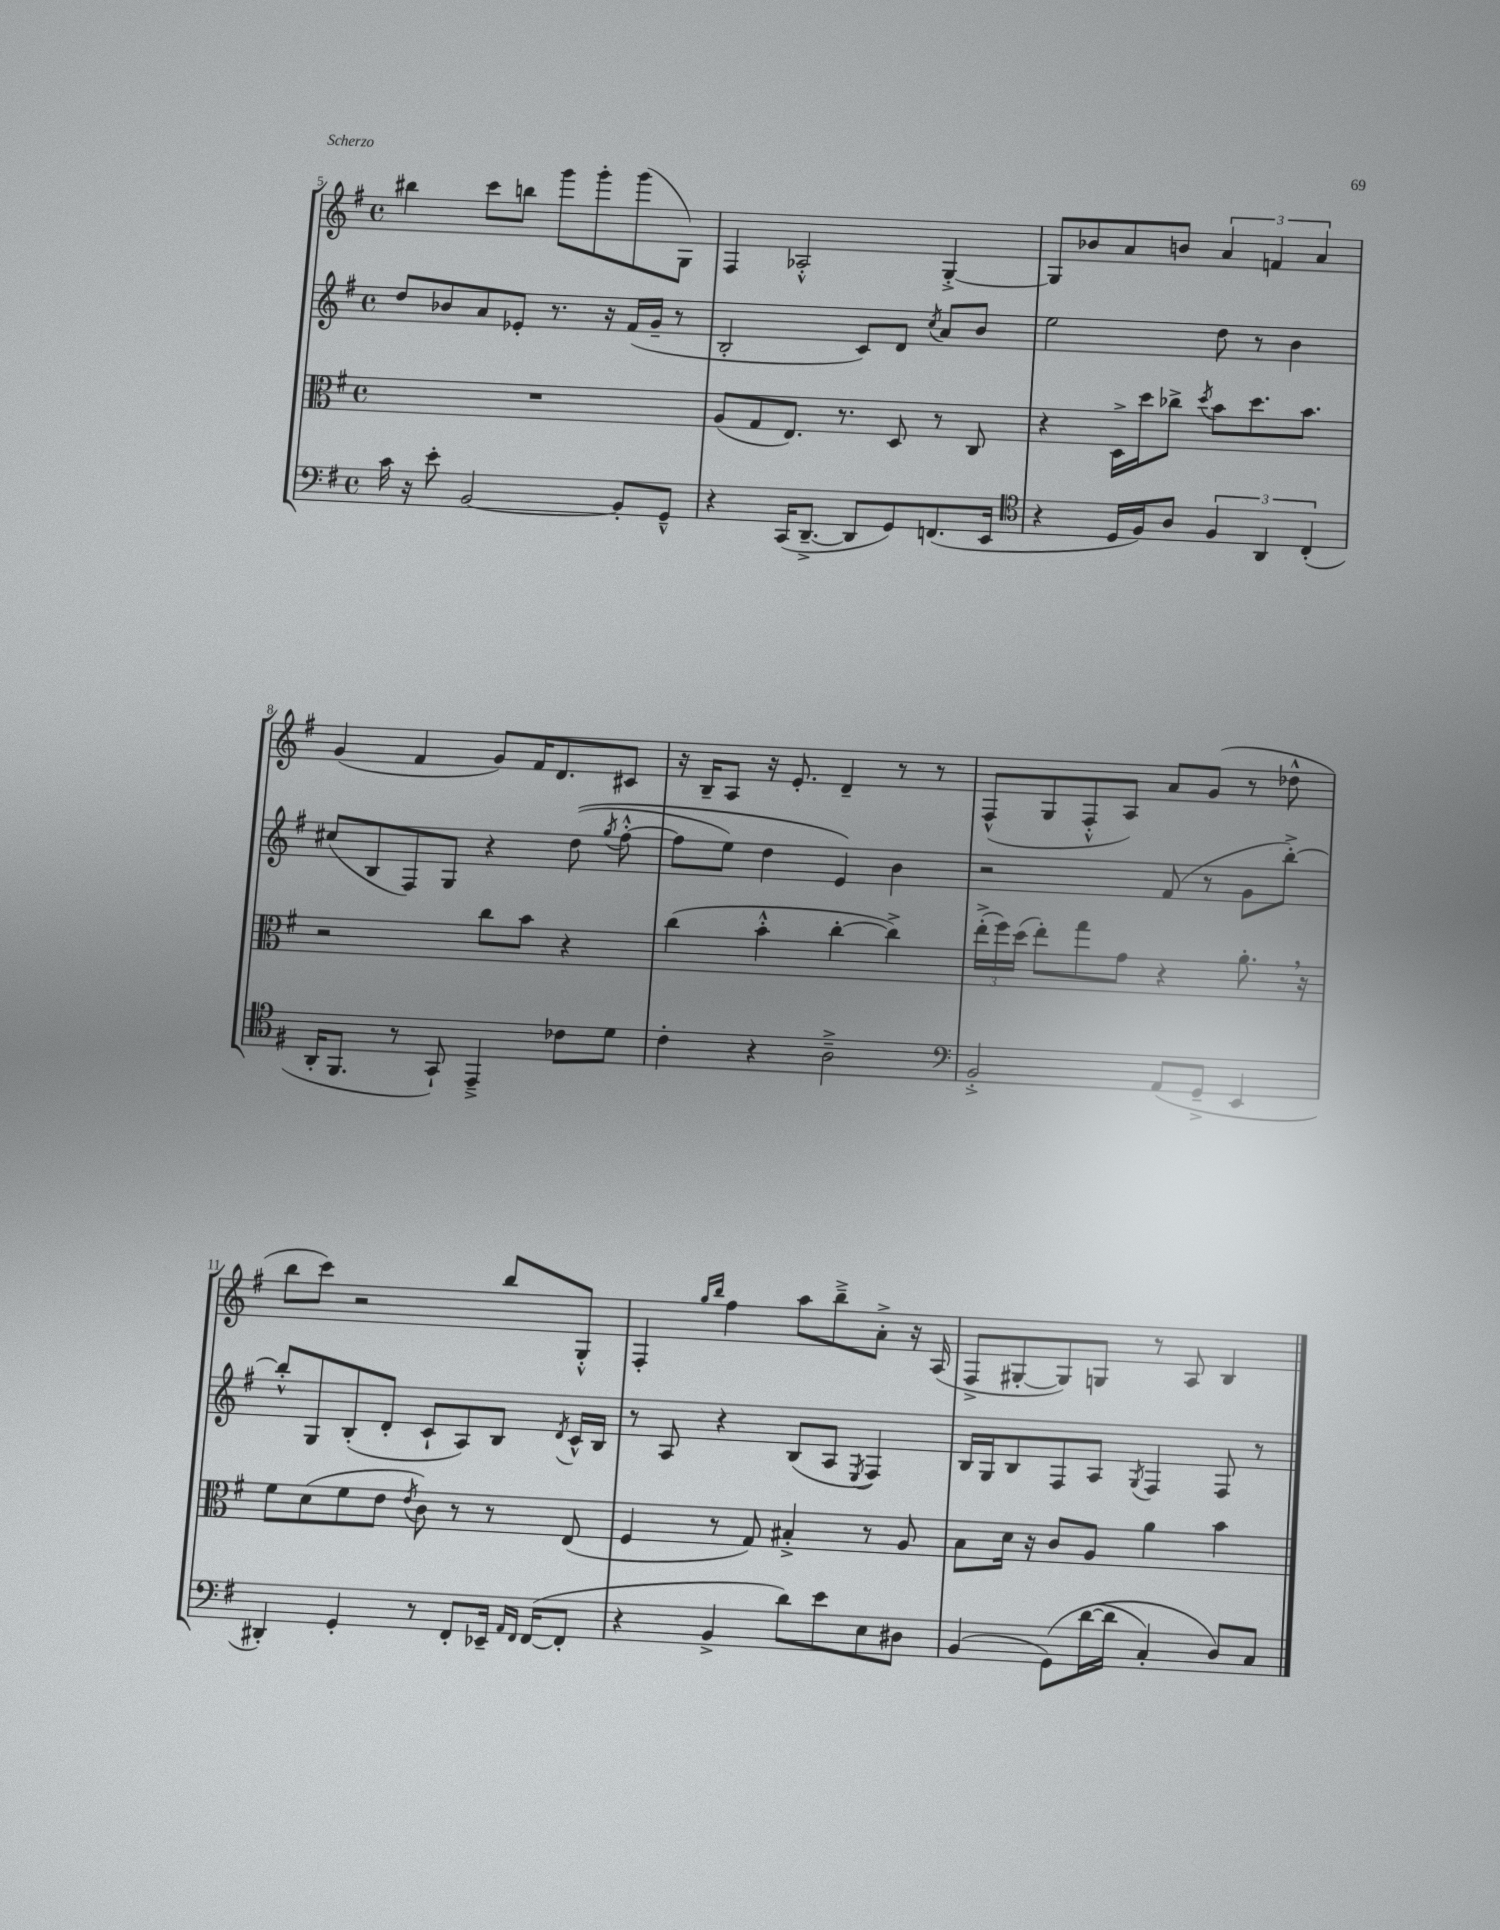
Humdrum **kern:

**kern	**kern	**kern	**kern
*staff4	*staff3	*staff2	*staff1
*clefF4	*clefC3	*clefG2	*clefG2
*k[f#]	*k[f#]	*k[f#]	*k[f#]
*M4/4	*M4/4	*M4/4	*M4/4
*met(c)	*met(c)	*met(c)	*met(c)
16c\	1r	8dd/L	4bb#\
16r	.	.	.
8e'\	.	8b-/	.
[2BB/	.	8a/	8ccc\L
.	.	8e-'/J	8bb\J
.	.	8.r	8ggg\L
.	.	.	8ggg'\
.	.	16r	.
8BB'/]L	.	(16f#/LL	(8ggg\
.	.	16g~/JJ	.
8GG~^^/J	.	8r	8G\J)
=	=	=	=
4r	(8A/L	2B'/	4F#/
.	8G/	.	.
(16CC/LK	8.E/J)	.	2A-'^^/
[8.DD~^/J	.	.	.
.	8.r	.	.
8DD/]L	.	8c/L)	.
8GG/)	8D/	8d/J	.
.	.	8qcc/	.
(8.FF/	8r	8a/L	[4G'^/
.	8C/	8b/J	.
16EE/Jk	.	.	.
=	=	=	=
*clefC4	*	*	*
4r	4r	2ee\	8G/]L
.	.	.	8b-/
16D/LL	16D^\LL	.	8a/
16F#/J)	16dd\J	.	.
8A/J	8cc-^\J	.	8b/J
.	8qdd/	.	.
6F#/	8b\L	8dd\	6a/
.	8.dd\	8r	.
6AA/	.	.	6f/
.	.	4b\	.
.	8.b\J	.	.
(6C'/	.	.	6a/
=	=	=	=
16AA'/LK	2r	(8cc#/L	(4g/
8.FF#/J	.	.	.
.	.	8B/	.
8r	.	8F#/)	4f#/
8GG`/)	.	8G/J	.
4EE~^/	8cc\L	4r	8g/L)
.	8b\J	.	16f#/K
.	.	.	8.d/
8c-\L	4r	&((8dd\	.
.	.	8qgg/	.
8d\J	.	[8ff#'^^\	8c#/J
=	=	=	=
4c'\	(4cc\	8ff#\]L	16r
.	.	.	16B~/LK
.	.	8ee\J)	8A/J
4r	4b'^^\	4dd\	16r
.	.	.	8.e'/
2A~^\	[4cc'\	4e/&)	4d~/
.	4cc^\])	4b\	8r
.	.	.	8r
=	=	=	=
*clefF4	*	*	*
2BB'^/	(24ee'^\LL	2r	(8F#^^/L
.	24ff#\)	.	.
.	(24dd\JJ	.	.
.	8ee'\L)	.	8G/
.	8gg\	.	8F#'^^/
.	8g\J	.	8A/J)
(8AA/L	4r	(8f#/	8a/L
8GG~^/J	.	8r	(8g/J
4EE/	8.a'\	8g\L	8r
.	.	[8bb'^\J)	8dd-^^\
.	16r	.	.
=	=	=	=
4DD#'/)	8f#\L	8bb'^^/]L	8bb\L
.	(8d\	8G/	8ccc\J)
4GG'/	8f#\	(8B'/	2r
.	8e\J	8d'/J	.
.	8qe/	.	.
8r	8c\)	8c`/L	.
8FF#'/L	8r	8A/)	.
16EE-~/Jk	8r	8B/J	8bb/L
16qqAA/LL	.	.	.
16qqFF#/JJ	.	.	.
([16FF#/LK	.	.	.
.	.	8qd/	.
8FF#'/]J	(8E/	16c^^/LL	8G'^^/J
.	.	16B/JJ	.
=	=	=	=
4r	4F#/	8r	4F#'/
.	.	8A/	.
.	.	.	16qqgg/LL
.	.	.	16qqbb/JJ
4BB^/	8r	4r	4ff#\
.	8G/)	.	.
8d\L)	4B#'^/	(8B/L	8aa\L
8e\	.	8A/J	8bb~^\
.	.	8qE/	.
8E\	8r	4F#/)	8a'^\J
8D#\J	8A/	.	16r
.	.	.	(16A/
=	=	=	=
(4BB/	8B\L	16B/LL	8F#^/L
.	.	16G/J	.
.	16d\Jk	8B/	[8G#'/
.	16r	.	.
&(8GG\L)	8c/L	8F#/	8G#/])
([16d\L	8A/J	8A/J	8G/J
16d\]JJ	.	.	.
.	.	8qG/	.
4C'/)	4a\	4F#/	8r
.	.	.	8A/
8D/L&)	4b\	8F#/	4B/
8C/J	.	8r	.
==	==	==	==
*-	*-	*-	*-
